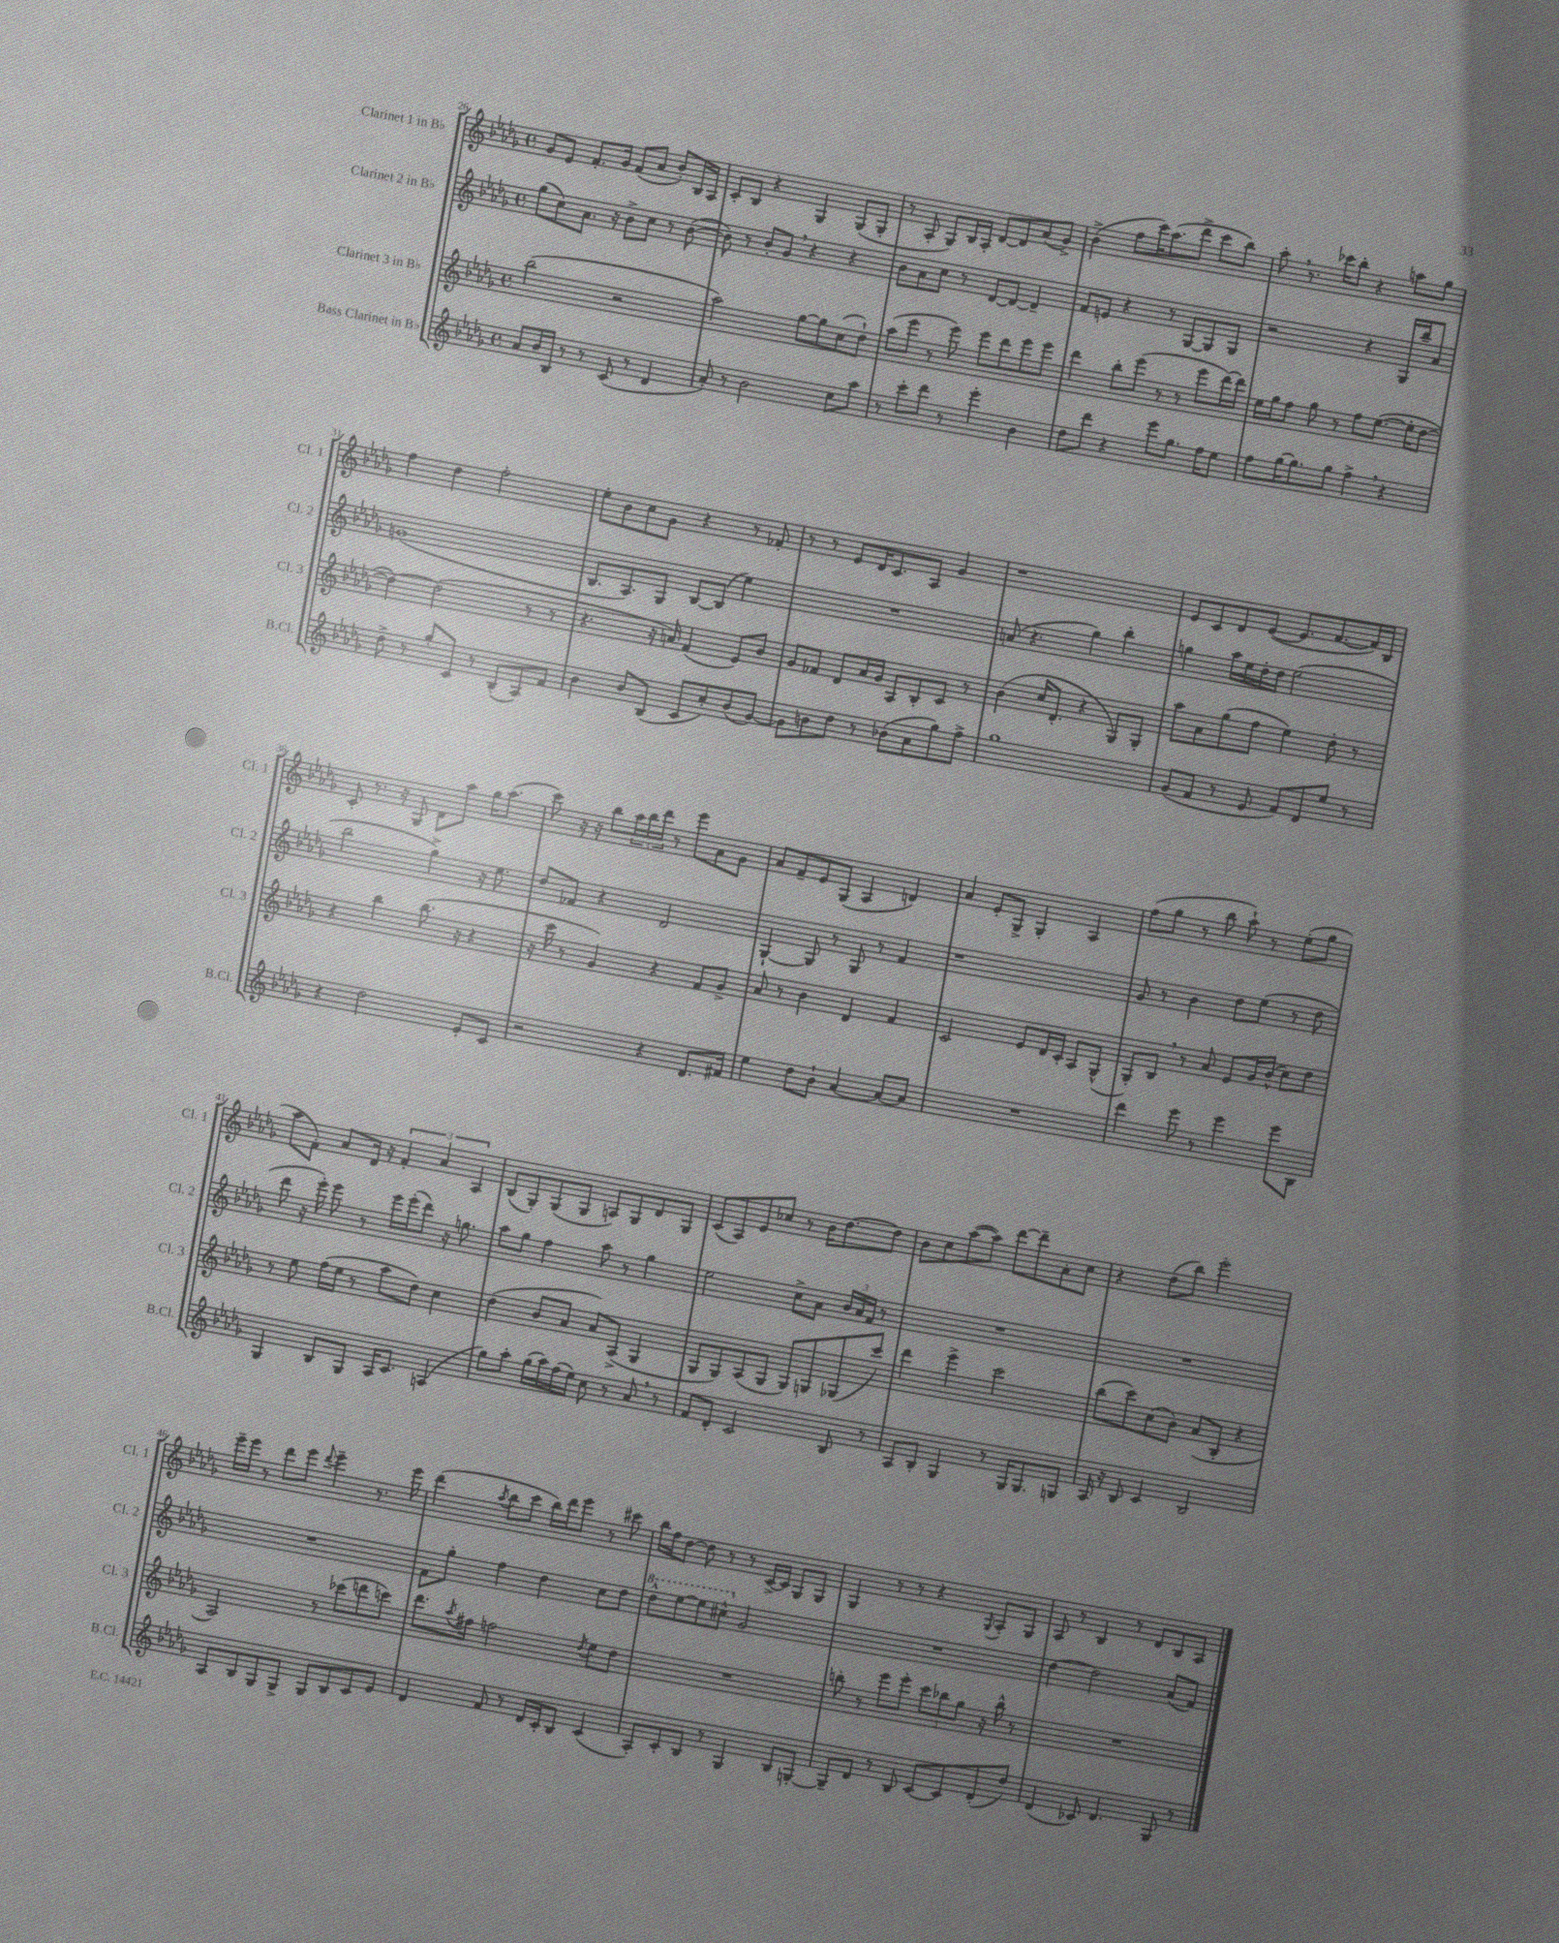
<<
\new StaffGroup <<
\new Staff = "s0" \with { instrumentName = "Clarinet 1 in Bb" shortInstrumentName = "Cl. 1" } {
    \clef treble \key des \major \defaultTimeSignature \time 4/4
    ges'8 ees'8 f'8.-. ges'16 f'8( aes'8 bes'8-.) bes16 aes16 |
    c'8-. bes8 r4 ges4 ges8( ges8-. |
    r8 aes8-. ges8) bes16 aes16-. des'8~ des'8 aes'8( ges'8->) |
    bes'4->( f''8 c'''16) aes''8.( des'''8-> c'''8 bes''8) |
    aes''8-. \breathe r8. ces'''16 bes''8-. r4 a''8 ges''8 |
    f''4 des''4 f''2-. |
    ees''8-. bes'8 c''8 ges'8 r4 r8 fes'8-. |
    r8 r8 ees'8 des'16 c'8. aes8 ges'4 |
    r1 |
    ees'8 c'8 des'8 ees'8~( ees'8. f'8.~ f'16) bes16 |
    c'8-. r8. r16 ges8 des'8 aes''8 ges''16 aes''8.( |
    c'''8) r16 r16 bes''8 \tuplet 3/2 { aes''16 bes''16 des'''16 } r8 ees'''8 aes'8 ges'8 |
    aes'8 f'8-- ees'8 ges8( aes4 d'4) |
    aes'4 ees'8-. ges8-> ges4-. aes4 |
    f''8( ges''8 r8 bes''8 aes''8-!) r8 ees''8-.( ges''8 |
    aes''8 f'8-.) aes'8 des'16 r16 \tuplet 3/2 { f'4-. aes'4 aes4 } |
    bes8( ges8-.) ges8( ges8 a8) ges8 des'8 ges8 |
    c'8( aes8) ees'8 ces''8 r8 bes'16 des''8.~ des''8 |
    bes'8 c''8 aes''8~( aes''8) des'''8~ des'''8-- aes'8-. c''8 |
    r4 des''8( bes''8) ees'''2-. |
    ees'''16-- ees'''16 r8 des'''8 ees'''8 \appoggiatura { des'''8 } ees'''4-- r8. ees'''16 |
    des'''4( \acciaccatura { aes''8 } bes''8 c'''8 bes''16) des'''16 ees'''8 r8 cis'''8 |
    bes''16 f''16 des''8~ des''8 r8 r8 c'16~-> c'16 ges8 ges8 |
    ges4 r8 r8 r4 \appoggiatura { ges8 } aes8-. ges8 |
    aes8 r8 bes4 r8 des'8 bes8 aes8 \bar "|." |
}
\new Staff = "s1" \with { instrumentName = "Clarinet 2 in Bb" shortInstrumentName = "Cl. 2" } {
    \clef treble \key des \major \defaultTimeSignature \time 4/4
    ges''8( c''8) aes'8. r16 bes'8-> c''8 r8 bes'8~( |
    bes'8) r8 bes'8-. ges'8 \breathe r4 r4 |
    bes'8 aes'8 c''8 r8 des'8~ des'8~ des'4-- |
    f'8 e'8 r4 r8 ges8~ ges8 ges8 |
    r2 r4 ges16 bes''16-- aes'8 |
    g'1( |
    bes8. aes8.) ges8 bes8~ bes8( ees''4) |
    R1 |
    a'8( r4. ges''4) bes''4-. |
    g''4 aes''16 ees''16 des''16-. des''16 ees''2( |
    bes''2 ges''4->) r16 ees''8. |
    des''8 fes'8 r4 des'2 |
    ges4~-! ges8 r8 ges8 r8 f'4 |
    r1 |
    ges'8 r8 bes'4 des''8 ees''8( r8 des''8 |
    des'''8 r16 ees'''16-.) ees'''8 r8 ees'''16 ees'''16-.( des'''8) r16 g''8. |
    aes''8 ges''8 f''4 aes''8 r8 ges''4 |
    ees''2 c''8-> aes'8 \tuplet 3/2 { bes'16 aes'16 f'16 } r8 |
    R1 |
    R1 |
    R1 |
    f'8 ges''8-. f''4 des''4 c''8 des''8 |
    \ottava #1 des'''8-^ ees'''8~ ees'''8 cis'''8-^ \ottava #0 ges'2 |
    R1 |
    des''4~ des''2 aes'8( f'8) \bar "|." |
}
\new Staff = "s2" \with { instrumentName = "Clarinet 3 in Bb" shortInstrumentName = "Cl. 3" } {
    \clef treble \key des \major \defaultTimeSignature \time 4/4
    bes''2( r2 |
    aes''2) ges''8~ ges''8 c''8( des''8-!) |
    aes''8( ees'''8 r8 ees'''8) ees'''8 des'''8 ees'''8 ees'''8 |
    des'''4 bes''8-. ees'''8( r8 r8 ees'''8 des'''16~) des'''16 |
    ees''16 ges''16 f''8 ges''8 r8 f''8 ees''8.~( ees''16-. des''8~ |
    des''4~) des''2( r8 r8 |
    r4. r16 a'16) f'4( ees'8) bes'8 |
    ges'8 fes'8 des'8 aes'16 ges'16 aes8 bes8-. c'8 r8 |
    bes'4( c''16 des'8.-. r4 ges8) ges8-. |
    aes''8 aes'8 ges''8( f''8 ees''4) des''8-. r8 |
    r4 bes''4 bes''8.( r16 r4 |
    r16 c'''16 r8 ges'4) r4 f'8 ges'8-> |
    aes'8 r8 bes'4 des'4 f'4 |
    c'2 ees'8 des'16 c'16-. aes8 ges8-^( |
    ges8-.) bes8 \breathe r8 aes'8 ees'8 ges'16 bes'16-^( c''8) des''8 |
    r8 ees''8 f''16( ees''16 r8 aes''8 des''8) c''4 |
    des''4( bes'8 aes'8 aes'8) aes8->( ges4 |
    ges8 ges8) aes8( ges8 ges8) g8 ges8( c'''8) |
    des'''4 ees'''4-> c'''2 |
    bes''8( c'''8) c''8( bes'8) aes'8( bes8-. r4 |
    aes2) r8 ces'''8( d'''8 c'''8) |
    des'''8. \acciaccatura { aes''8 } fis''16 f''2 \acciaccatura { des''8 } ees''8 des''8 |
    R1 |
    b''8-. r8 ees'''8 ees'''8-. \tuplet 3/2 { c'''8 bes''8 ges''8 } r16 bes''16-^ r8 |
    R1 \bar "|." |
}
\new Staff = "s3" \with { instrumentName = "Bass Clarinet in Bb" shortInstrumentName = "B.Cl." } {
    \clef treble \key des \major \defaultTimeSignature \time 4/4
    aes'8 bes'16 bes16 r8 r8 c'8( r8 des'4 |
    aes'8-.) r8 bes'2 c''8 aes''8 |
    r8 c'''8-. des'''8 r8 ees'''4-. bes'4 |
    des''8 des'''8 r4 ees'''8 ges''8. f''16 ees''8 |
    f''8 ges''16~ ges''8. ges''8 f''4-> \breathe r4 |
    des''8-> r8 ges''8-. c'8 r8 bes8-.( aes8) f'8 |
    bes'4 bes'8 bes8( c'8 c''8-.) bes'8( ges'8~) |
    ges'8 b'8 des''8 r8 bes'8( aes'8 ges''8) f''8-> |
    ges''1 |
    ges'8( f'8 r8 ees'8 f'8) des'8 ees''8 r8 |
    r4 des''2 ees'8-. c'8 |
    r2 r4 des'8. fis'16 |
    ees''4 des''8 bes'8-! aes'4~ aes'8~ aes'8 |
    R1 |
    des'''4 ees'''8 r8 ees'''4 ees'''8 bes8 |
    ges4 bes8 ges8 aes16 c'8. a4( |
    ges''8) aes''8-. ges''16( aes''16) f''16( ees''16) c''8 r8 aes'8 \breathe r8 |
    f'8 des'8-. c'2 bes8 r8 |
    aes8 bes8-. ges4 r8 ges16 ges8. g8 |
    aes16 r16 bes8 c'4 bes2 |
    aes8 bes8 ges8 ges8-> ges8 bes8 c'8 ees'8 |
    des'4 f'8 r8 des'16 c'16-. bes8 c'4( |
    aes8-.) c'8-. bes8 r8 ges4 bes8 g8~-. |
    g8-- des'8 r8 bes8 c'8~ c'8 des'8-.( des''8) |
    des'4( ces'8) des'4. ges8 r8 \bar "|." |
}
>>
>>
\layout { \context { \Score currentBarNumber = #26 } }
